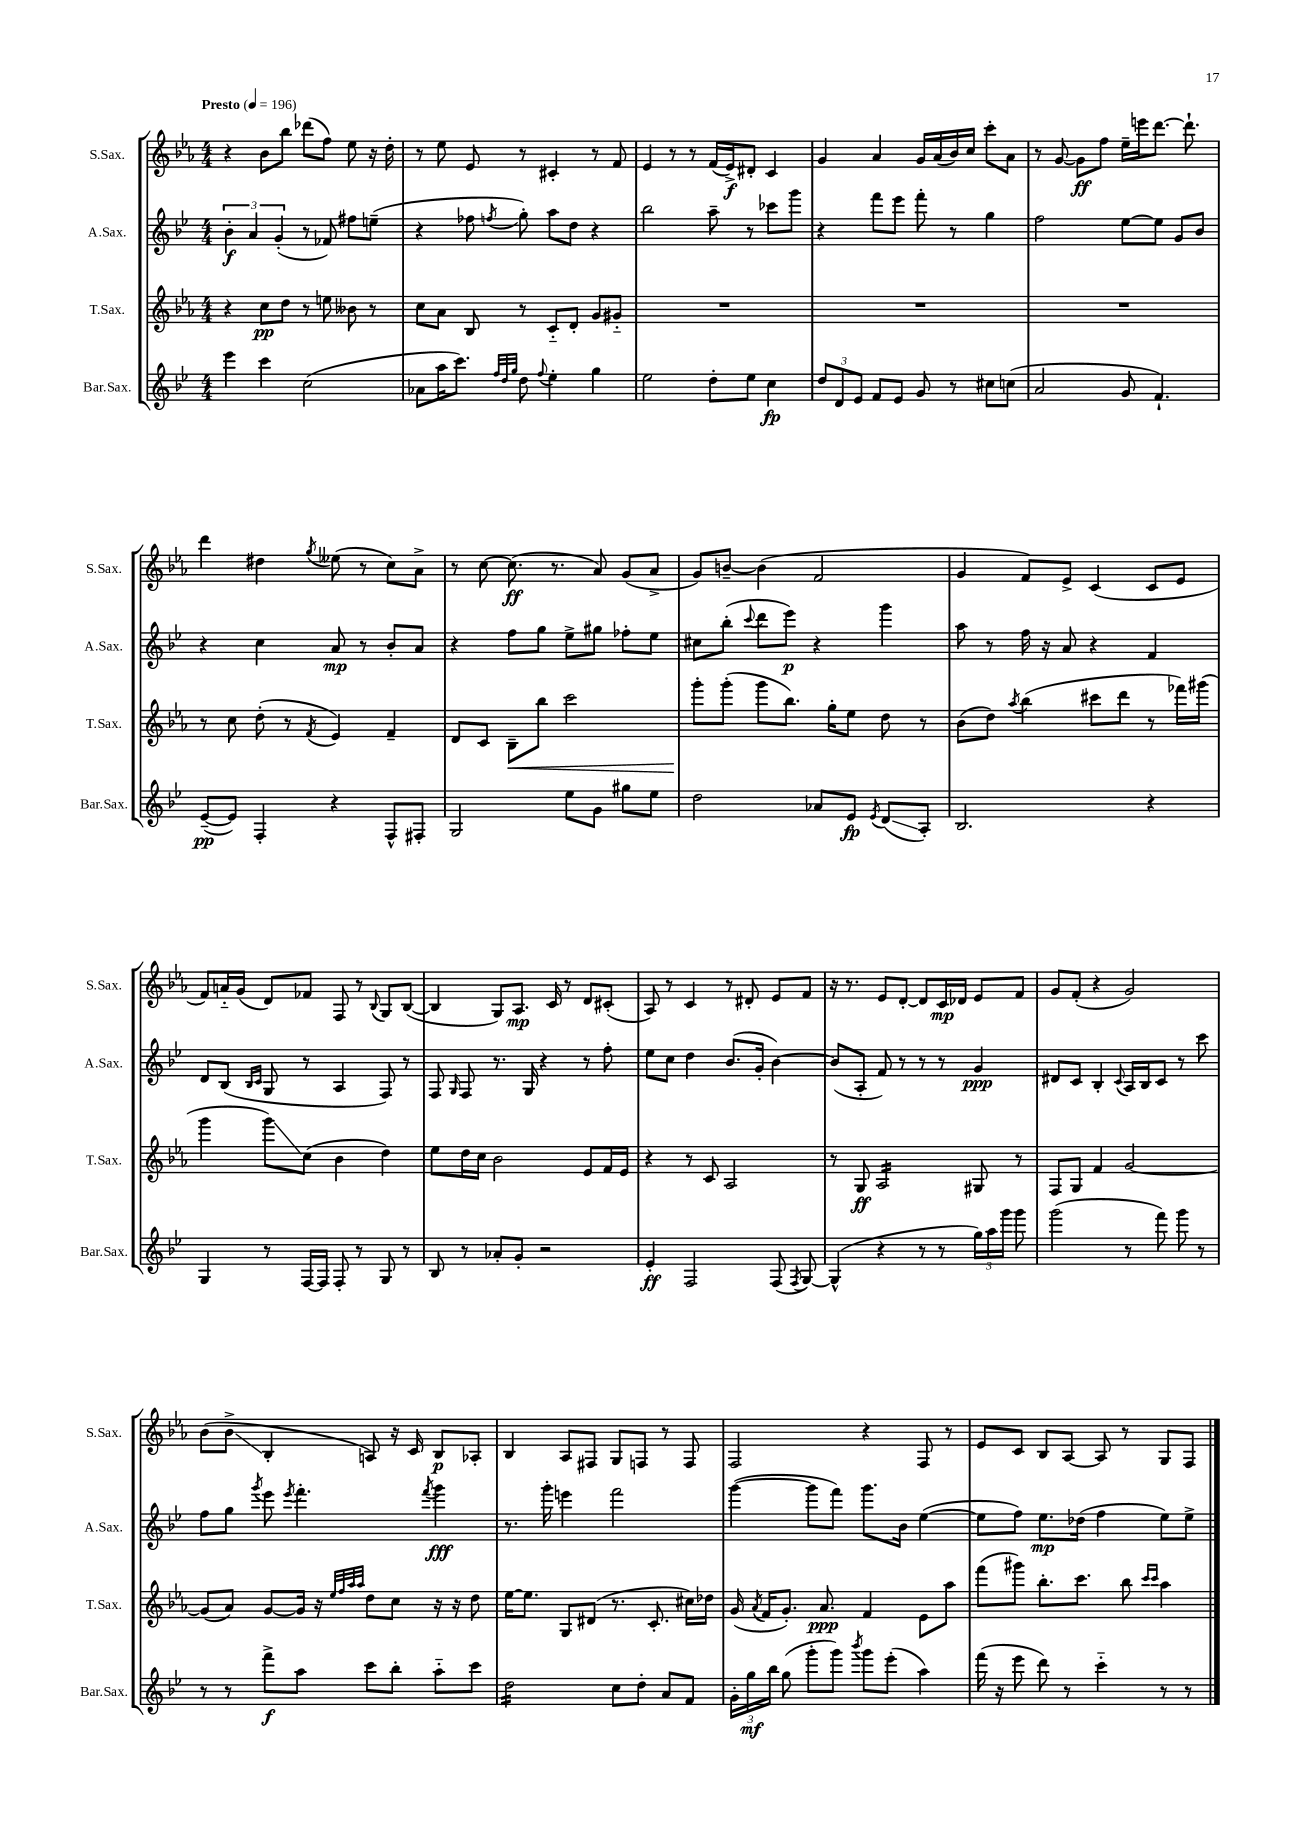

**kern	**kern	**kern	**kern
*staff4	*staff3	*staff2	*staff1
*clefG2	*clefG2	*clefG2	*clefG2
*k[b-e-]	*k[b-e-a-]	*k[b-e-]	*k[b-e-a-]
*M4/4	*M4/4	*M4/4	*M4/4
*MM196	*MM196	*MM196	*MM196
4eee-\	4r	6b-'\	4r
.	.	6a/	.
4ccc\	8cc\L	.	8b-\L
.	.	(6g'/	.
.	8dd\J	.	8bb-\J
(2cc\	8r	8r	(8ddd-\L
.	8ee\	8f-/)	8ff\J)
.	8b--\	8ff#\L	8ee-\
.	8r	(8ee~\J	16r
.	.	.	16dd'\
=	=	=	=
8a-\L	8cc\L	4r	8r
16aa\K	8a-\J	.	8ee-\
8.ccc\J)	.	.	.
.	8B-/	8ff-\	8e-/
32qqff/LLL	.	.	.
32qqdd/	.	.	.
32qqgg/JJJ	.	8qff/	.
8dd\	8r	8gg'\)	8r
8qqff/	.	.	.
4ee-'\	8c'~/L	8aa\L	4c#'/
.	8d'/J	8dd\J	.
4gg\	8g/L	4r	8r
.	8g#'~/J	.	8f/
=	=	=	=
2ee-\	1r	2bb-\	4e-/
.	.	.	8r
.	.	.	8r
8dd'\L	.	8aa~\	(16f/LL
.	.	.	16e-^/J)
8ee-\J	.	8r	8d#'/J
4cc\	.	8ccc-\L	4c/
.	.	8ggg\J	.
=	=	=	=
12dd/L	1r	4r	4g/
12d/	.	.	.
12e-/J	.	.	.
8f/L	.	8fff\L	4a-/
8e-/J	.	8eee-\J	.
8g/	.	8fff'\	16g/LL
.	.	.	(16a-/
8r	.	8r	16b-/)
.	.	.	16cc/JJ
8cc#\L	.	4gg\	8ccc'\L
(8cc\J	.	.	8a-\J
=	=	=	=
2a/	1r	2ff\	8r
.	.	.	[8g/
.	.	.	8g\]L
.	.	.	8ff\J
8g/	.	[8ee-\L	16ee-~\LL
.	.	.	16eee\J
4.f`/)	.	8ee-\]J	[8.ddd\J
.	.	8g/L	.
.	.	.	8.ddd`\]
.	.	8b-/J	.
=	=	=	=
([8e-~/L	8r	4r	4ddd\
8e-/]J)	8cc\	.	.
4F'/	(8dd'\	4cc\	4dd#\
.	8r	.	.
.	8qf/	.	8qgg/
4r	4e-/)	8a/	(8ee--\
.	.	8r	8r
8F^^/L	4f~/	8b-'/L	8cc\L)
8F#'/J	.	8a/J	8a-^\J
=	=	=	=
2G/	8d/L	4r	8r
.	8c/J	.	[8cc\
.	8B-~\L	8ff\L	(8.cc\]
.	8bb-\J	8gg\J	.
.	.	.	8.r
8ee-\L	2ccc\	8ee-^\L	.
8g\J	.	8gg#\J	8a-/)
8gg#\L	.	8ff-'\L	(8g/L
8ee-\J	.	8ee-\J	8a-^/J
=	=	=	=
2dd\	8ggg'\L	8cc#\L	8g/L)
.	(8ggg'\J	(8bb-'\J	[8b~/J
.	.	8qqccc/	.
.	8ggg\L	8ddd\L	(4b\]
.	8.bb-\J)	8eee-\J)	.
8a-/L	.	4r	2f/
.	16gg'\LK	.	.
8e-/J	8ee-\J	.	.
8qe-/	.	.	.
(8d/L	8dd\	4ggg\	.
8A'/J)	8r	.	.
=	=	=	=
2.B-/	(8b-\L	8aa\	4g/
.	8dd\J)	8r	.
.	8qaa-/	.	.
.	(4bb-\	16ff\	8f/L)
.	.	16r	.
.	.	8a/	8e-^/J
.	8ccc#\L	4r	(4c/
.	8ddd\J	.	.
4r	8r	4f/	8c/L
.	16fff-\LL)	.	8e-/J
.	(16ggg#\JJ	.	.
=	=	=	=
4G/	4ggg\	8d/L	8f/L)
.	.	(8B-/J	16a'~/L
.	.	.	(16g/JJ
.	.	16qqB-/LL	.
.	.	16qqc/JJ	.
8r	8ggg\L)	8G/	8d/L)
[16F/LL	(8cc\J	8r	8f-/J
16F/]JJ	.	.	.
8F'/	4b-\	4A/	8F/
8r	.	.	8r
.	.	.	8qqB-/
8G/	4dd\)	8F/)	8G/L
8r	.	8r	([8B-/J
=	=	=	=
8B-/	8ee-\L	8F/	4B-/]
.	.	16qqG/	.
8r	16dd\L	8F/	.
.	16cc\JJ	.	.
8a-'/L	2b-\	8.r	8G/L)
8g'/J	.	.	8.A-/J
.	.	16G/	.
2r	.	4r	.
.	.	.	16c/
.	.	.	8r
.	8e-/L	8r	8d/L
.	16f/L	8ff'\	(8c#'/J
.	16e-/JJ	.	.
=	=	=	=
4e-'/	4r	8ee-\L	8A-/)
.	.	8cc\J	8r
2F/	8r	4dd\	4c/
.	8c/	.	.
.	2A-/	(8.b-/L	8r
.	.	.	8d#'/
.	.	16g'/Jk	.
(8F/	.	[4b-\)	8e-/L
8qF/	.	.	.
[8G/)	.	.	8f/J
=	=	=	=
(4G^^/]	8r	(8b-/]L	16r
.	.	.	8.r
.	8G/	8A'/J	.
4r	2A-/	8f/)	8e-/L
.	.	8r	[8d'/J
8r	.	8r	8d/]L
8r	.	8r	16c/L
.	.	.	16d-/JJ
24gg\LL)	8G#/	4g/	8e-/L
24aa\	.	.	.
24ggg\JJ	.	.	.
8ggg\	8r	.	8f/J
=	=	=	=
(2ggg\	8F/L	8d#/L	8g/L
.	8G/J	8c/J	(8f'/J
.	4f/	4B-'/	4r
.	.	8qqc/	.
8r	[2g/	16A/LL	2g/)
.	.	16B-/J	.
8fff\)	.	8c/J	.
8ggg\	.	8r	.
8r	.	8ccc\	.
=	=	=	=
8r	(8g/]L	8ff\L	(8b-\L
8r	8a-/J)	8gg\J	8b-^\J
.	.	8qggg/	.
8fff^\L	[8g/L	8eee-\	4B-'/
.	.	8qeee-/	.
8aa\J	16g/]Jk	4.fff'\	.
.	16r	.	.
.	32qqee-/LLL	.	.
.	32qqff/	.	.
.	32qqaa-/	.	.
.	32qqaa-/JJJ	.	.
8ccc\L	8dd\L	.	8A/)
8bb-'\J	8cc\J	.	16r
.	.	.	16c/
.	.	8qfff/	.
8aa'~\L	16r	4ggg\	8B-/L
.	16r	.	.
8ccc\J	8dd\	.	8A-'/J
=	=	=	=
2dd\	[16ee-\LK	8.r	4B-/
.	8.ee-\]J	.	.
.	.	16ggg'\	.
.	8G/L	4eee\	8A-/L
.	(8d#/J	.	8F#/J
8cc\L	8.r	2fff\	8G/L
8dd'\J	.	.	8F/J
.	8.c'/	.	.
8a/L	.	.	8r
8f/J	16cc#\LL)	.	8F/
.	16dd-\JJ	.	.
=	=	=	=
24g'\LL	(16g/	([4ggg\	2F/
24gg\	.	.	.
.	8qa-/	.	.
.	16f/LK	.	.
24bb-\JJ	.	.	.
(8gg\	8.g'/J)	.	.
8ggg'\L	.	8ggg\]L	.
.	8.a-/	.	.
8ggg\J)	.	8fff\J)	.
8qbbb-/	.	.	.
8ggg\L	4f/	8.ggg\L	4r
(8eee-'\J	.	.	.
.	.	16b-\Jk	.
4aa\)	8e-\L	([4ee-\	8F/
.	8aa-\J	.	8r
=	=	=	=
(16fff\	(8fff\L	8ee-\]L	8e-/L
16r	.	.	.
8eee-\	8ggg#\J)	8ff\J)	8c/J
8ddd\)	8.bb-'\L	8.ee-\L	8B-/L
8r	.	.	[8A-/J
.	8.ccc\J	(16dd-\Jk	.
4ccc'~\	.	4ff\	8A-/]
.	8bb-\	.	8r
.	16qqccc/LL	.	.
.	16qqccc/JJ	.	.
8r	4aa-\	8ee-\L)	8G/L
8r	.	8ee-^\J	8F/J
==	==	==	==
*-	*-	*-	*-
